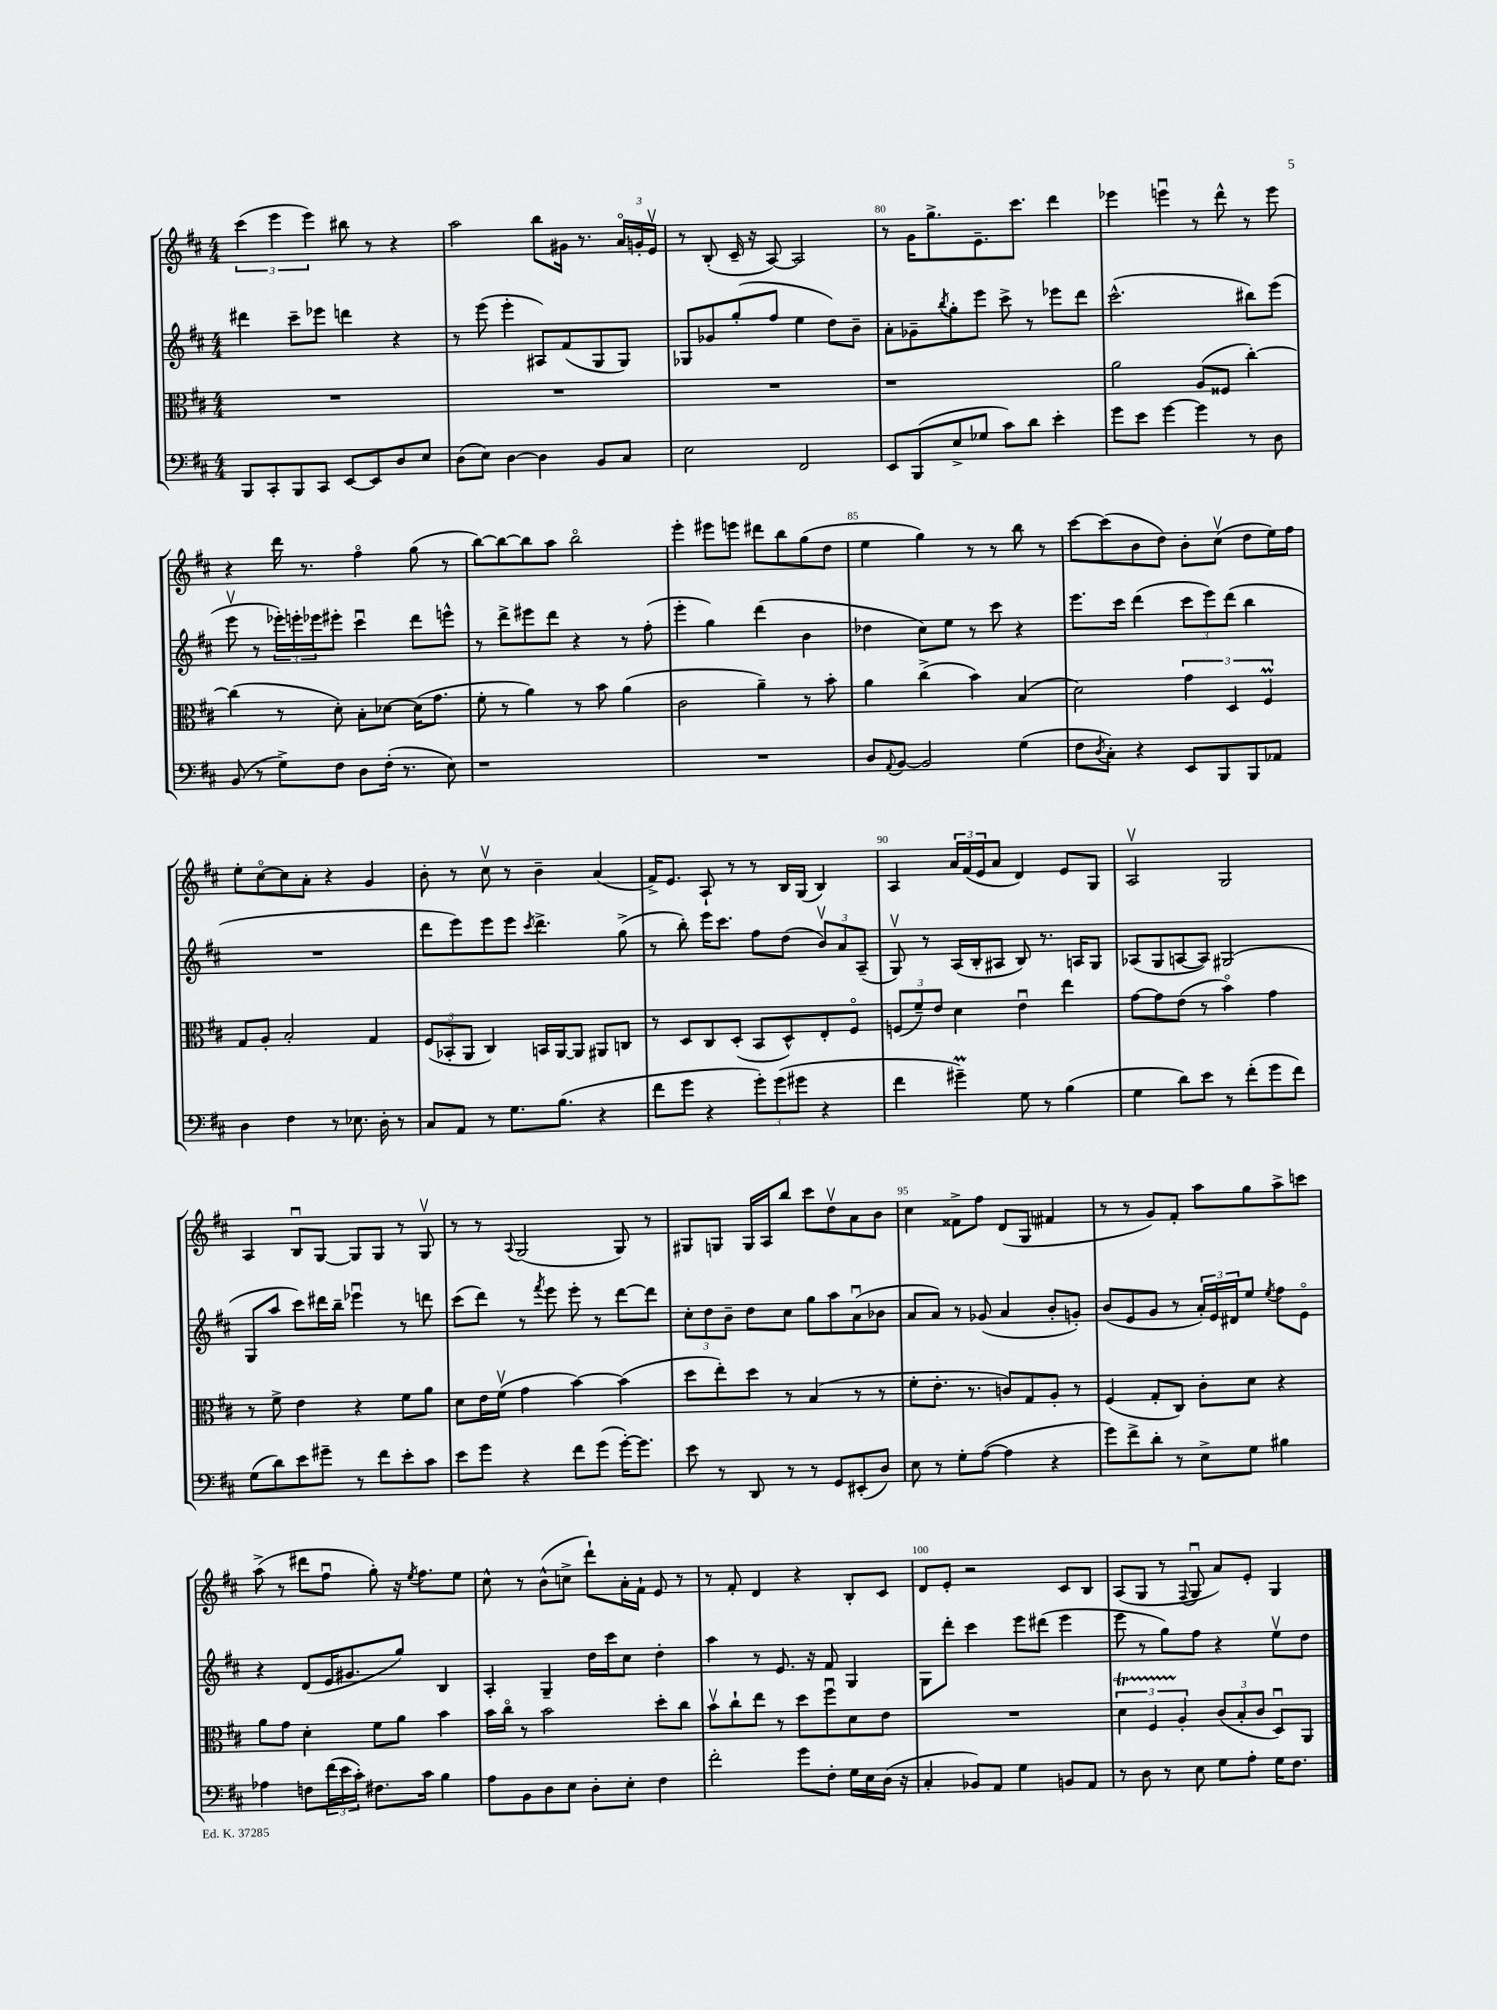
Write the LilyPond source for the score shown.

<<
\new StaffGroup <<
\new Staff = "s0" {
    \clef treble \key d \major \numericTimeSignature \time 4/4
    \tuplet 3/2 { cis'''4( e'''4 e'''4) } bis''8 r8 r4 |
    a''2 b''8 gis'16 r8. \tuplet 3/2 { a'16\flageolet g'16-. e'16\upbow } |
    r8 b8-.( cis'16-- r16 a8~) a2 |
    r8 g'16 g''8.-> e'8.-- cis'''8. d'''4 |
    ees'''4 e'''4\downbow r8 d'''8-^ r8 e'''8 |
    r4 d'''16 r8. fis''4\flageolet g''8( r8 |
    b''8~) b''8~ b''8 a''8 b''2\flageolet |
    e'''4-. eis'''8 e'''8 dis'''8 b''8 g''8( d''8 |
    e''4 g''4) r8 r8 b''8 r8 |
    cis'''8~ cis'''8( b'8 d''8) b'8-. cis''8\upbow( d''8 e''16) fis''16 |
    e''8-. cis''8~\flageolet cis''8 a'8-. r4 g'4 |
    b'8-. r8 cis''8\upbow r8 b'4-- a'4( |
    fis'16->) e'8. a8-! r8 r8 b16 g16( b4) |
    a4 \tuplet 3/2 { a'16 fis'16( e'16 } a'8 d'4) e'8 g8 |
    a2\upbow g2 |
    a4 b8\downbow g8~ g8 g8 r8 g8\upbow |
    r8 r8 \appoggiatura { a8 } g2( g8) r8 |
    gis8 g8 g16 a16 b''8 cis'''8 d''8\upbow a'8 b'8 |
    cis''4 fisis'8-> fis''8 d'8( g8 fis'4 |
    r8 r8 g'8) fis'8-. a''8 g''8 a''8-> c'''8 |
    a''8->( r8 dis'''8 fis''8\downbow g''8-.) r16 \acciaccatura { e''8 } fis''8. e''8 |
    cis''8-^ r8 b'8-^( c''8-> d'''8-!) a'16-. fis'16-! e'8 r8 |
    r8 fis'8-. d'4 r4 b8-. cis'8 |
    d'8 e'8-. r2 cis'8 b8 |
    a8( g8 r8 \appoggiatura { fis8 } g8\downbow a'8) e'8-. g4 \bar "|." |
}
\new Staff = "s1" {
    \clef treble \key d \major \numericTimeSignature \time 4/4
    dis'''4 cis'''8-- ees'''8 d'''4 r4 |
    r8 e'''8( e'''4-. ais8) fis'8( g8 g8) |
    ges8 ges'8 g''8-.( fis''8 e''4 d''8) b'8-- |
    a'8-. ges'8-- \acciaccatura { b''8 } g''8-. e'''8 cis'''8-> r8 ees'''8 d'''8 |
    cis'''2.-^( bis''8) e'''8( |
    e'''8\upbow r8 \tuplet 3/2 { ees'''16-.) e'''16-. ees'''16 } eis'''8-. cis'''4\downbow d'''8 e'''8-^ |
    r8 d'''8-> eis'''8 d'''8 r4 r8 fis''8-.( |
    e'''4-. g''4) d'''4( b'4 |
    des''4 cis''8) e''8 r8 cis'''8 r4 |
    e'''8. cis'''16 d'''4( \tuplet 3/2 { cis'''8 e'''8) d'''8( } b''4 |
    R1 |
    d'''8 e'''8) e'''8 e'''8 \acciaccatura { cis'''8 } d'''4.-> g''8->( |
    r8 b''8-.) e'''16 cis'''8. fis''8 d''8( \tuplet 3/2 { b'8\upbow) a'8 a8--( } |
    g8\upbow) r8 a16( b16-. ais8 b8) r8. a16 g8 |
    aes8( g8 a8~ a8) gis2( |
    g8 a''8 cis'''8) dis'''16 b''16-- ees'''4\downbow r8 d'''8 |
    cis'''8( d'''8) r8 \acciaccatura { fis'''8 } e'''8 e'''8-. r8 d'''8~ d'''8 |
    \tuplet 3/2 { cis''8-. d''8 b'8-- } d''8 cis''8 g''8 a''8 a'8\downbow( bes'8 |
    a'8 a'8) r8 ges'8( a'4 b'8-. g'8-.) |
    b'8( e'8 g'8 r8 \tuplet 3/2 { a'16-.) e'16 dis'16 } e''8 \acciaccatura { e''8 } fis''8 e'8\flageolet |
    r4 d'8( e'16 gis'8. g''8) b4 |
    a4-. g4-- d''16 cis'''16 cis''8 d''4-. |
    a''4 r8 e'8. r16 fis'8 g4 |
    g8 d'''8-. cis'''4 e'''8 dis'''8( e'''4 |
    e'''8 r8 g''8) fis''8 r4 e''8\upbow d''8 \bar "|." |
}
\new Staff = "s2" {
    \clef alto \key d \major \numericTimeSignature \time 4/4
    R1 |
    R1 |
    R1 |
    r1 |
    a'2 a8( fisis8 cis''4~-.) |
    cis''4( r8 d'8-.) b8-. des'8~ des'16( g'8. |
    fis'8-. r8 a'4) r8 b'8 a'4( |
    cis'2 a'4--) r8 b'8-. |
    a'4 cis''4->( b'4) b4( |
    d'2) \tuplet 3/2 { g'4 d4 fis4\prall } |
    g8 a8-. b2-. g4 |
    \tuplet 3/2 { fis8( bes,8-. a,8 } cis4) b,16 a,16~ a,8 ais,8 c8 |
    r8 d8 cis8 d8-.( b,8 d8-^) e8-. fis8\flageolet |
    \tuplet 3/2 { f8( fis'8--) e'8 } d'4 e'4\downbow e''4 |
    g'8~ g'8 e'8( r8 b'4\flageolet) g'4 |
    r8 fis'8-> e'4 r4 fis'8 a'8 |
    d'8 e'16 fis'16\upbow( g'4 b'4~) b'4( |
    d''8 e''8-.) d''8 r8 b4( r8 r8 |
    fis'8-. e'8.-. r8. c'8) g8 a8-. r8 |
    fis4( g8-. cis8) cis'8-. d'8 r4 |
    a'8 g'8 d'4-. fis'8 a'8 b'4 |
    b'16 cis''16\flageolet r8 b'2 d''8-. cis''8 |
    b'8\upbow cis''8-! e''8 r8 d''8 fis''8\downbow d'8 e'8 |
    R1 |
    \tuplet 3/2 { d'4\startTrillSpan fis4 a4-.\stopTrillSpan } \tuplet 3/2 { cis'8( b8-. cis'8 } d8\downbow) a,8 \bar "|." |
}
\new Staff = "s3" {
    \clef bass \key d \major \numericTimeSignature \time 4/4
    b,,8 cis,8-. b,,8 cis,8 e,8~ e,8 d8 e8 |
    d8( e8) d4~ d4 b,8 cis8 |
    e2 fis,2 |
    e,8 b,,8( e8-> ges8 cis'8) d'8 e'4-. |
    g'8 e'8 g'4~ g'4 r8 d8 |
    b,8( r8 g8->) fis8 d8 fis16-.( r8. e8) |
    r1 |
    R1 |
    d8 \appoggiatura { a,8 } b,8~ b,2 g4( |
    fis8 \acciaccatura { d8 } cis8-.) r4 e,8 b,,8 b,,8 aes,8 |
    d4 fis4 r8 ees8. d16-. r8 |
    cis8 a,8 r8 g8. b8.( r4 |
    fis'8 g'8 r4 \tuplet 3/2 { g'8-.) g'8( gis'8 } r4 |
    fis'4 gis'4--\prall) g8 r8 b4( |
    g4 d'8) e'8 r8 fis'8-.( g'8 fis'8) |
    g8( d'8) e'8 gis'8-- r8 fis'8 e'8-. cis'8 |
    e'8 g'8 r4 fis'8 g'8( g'16~-.) g'8. |
    e'8 r8 d,8 r8 r8 g,8 eis,8-.( d8) |
    e8 r8 g8-. a8~( a4 r4 |
    g'8) fis'8-> d'8-. r8 e8-> g8 bis4 |
    aes4 f8 \tuplet 3/2 { fis'16( e'16 cis'16-.) } fis8. cis'16 b4 |
    a8 b,8 d8 e8 d8-. e8-. fis4 |
    fis'2-. g'8 fis8-. g16 e16 d16( r16 |
    cis4-. bes,8) a,8 g4 b,8 a,8 |
    r8 d8 r8 e8 g8 a8-. g16 fis8. \bar "|." |
}
>>
>>
\layout { \context { \Score currentBarNumber = #77 \override BarNumber.break-visibility = ##(#f #t #t) barNumberVisibility = #(every-nth-bar-number-visible 5) } }
